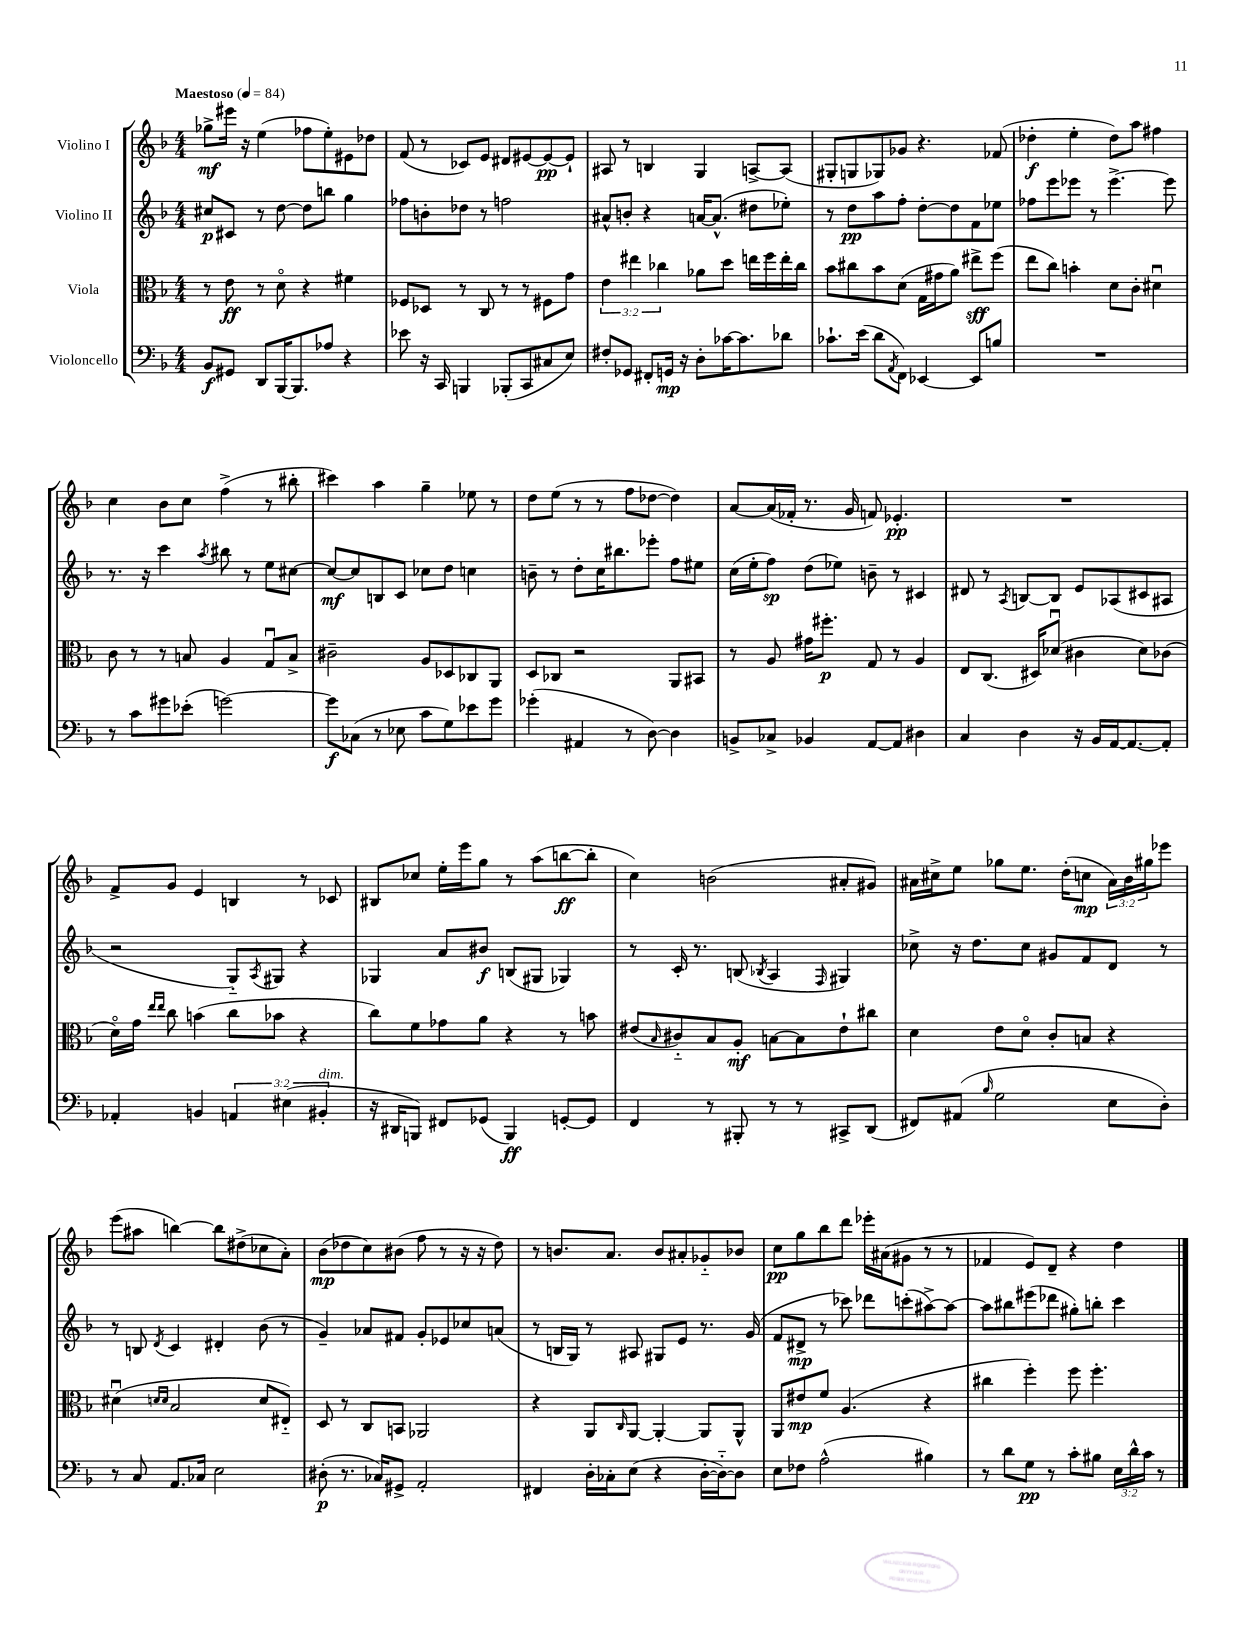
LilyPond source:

<<
\new StaffGroup <<
\new Staff = "s0" \with { instrumentName = "Violino I" } {
    \clef treble \key f \major \numericTimeSignature \time 4/4 \override Staff.TupletNumber.text = #tuplet-number::calc-fraction-text \tempo "Maestoso" 4 = 84
    ges''8->\mf eis'''16 r16 e''4( fes''8 e''8-.) eis'8 des''8 |
    f'8( r8 ces'8) e'8 dis'8 eis'8~ eis'8~\pp eis'8-! |
    ais8 r8 b4 g4 a8~-> a8( |
    gis8-. g8 ges8) ges'8 r4. fes'8( |
    des''4-.\f e''4-. des''8) a''8 fis''4 |
    c''4 bes'8 c''8 f''4->( r8 bis''8-. |
    cis'''4) a''4 g''4-- ees''8 r8 |
    d''8 e''8( r8 r8 f''8 des''8~ des''4) |
    a'8~ a'16( fes'16-. r8. g'16 f'8) ees'4.-.\pp |
    R1 |
    f'8-> g'8 e'4 b4 r8 ces'8 |
    bis8 ces''8 e''16-. e'''16 g''8 r8 a''8( b''8~\ff b''8-. |
    c''4) b'2( ais'8-. gis'8) |
    ais'16 cis''16-> e''8 ges''8 e''8. d''16-.( c''8\mp \tuplet 3/2 { ais'16) bes'16 gis''16 } ees'''8 |
    e'''8( ais''8 b''4~) b''8 dis''8->( ces''8 a'8-.) |
    bes'8\mp( des''8 c''8) bis'8( f''8 r8 r16 r16 des''8) |
    r8 b'8. a'8. b'8 ais'8-. ges'8-_ bes'8 |
    c''8\pp g''8 bes''8 d'''8 ees'''16-. ais'16( gis'8 r8 r8 |
    fes'4 e'8) d'8-- r4 d''4 \bar "|." |
}
\new Staff = "s1" \with { instrumentName = "Violino II" } {
    \clef treble \key f \major \numericTimeSignature \time 4/4
    cis''8\p cis'8 r8 d''8~ d''8 b''8 g''4 |
    fes''8 b'8-. des''8 r8 f''2 |
    ais'8-^ b'8-. r4 a'16~ a'8.-^( dis''8 ees''8-.) |
    r8 d''8\pp a''8 f''8-. d''8~-. d''8 f'8 ees''8 |
    fes''8 e'''8 ees'''8 r8 ees'''4.~-> ees'''8 |
    r8. r16 c'''4 \acciaccatura { a''8 } bis''8 r8 e''8 cis''8~ |
    cis''8~\mf cis''8 b8 c'8 ces''8 d''8 c''4 |
    b'8-- r8 d''8-. c''16 bis''8. ees'''8-. f''8 eis''8 |
    c''16( e''16-. f''8\sp) d''8( ees''8) b'8-- r8 cis'4 |
    dis'8 r8 \acciaccatura { a8 } b8~ b8 e'8 aes8( cis'8 ais8 |
    r2 g8-_) \acciaccatura { a8 } gis8 r4 |
    ges4 a'8 bis'8\f b8( gis8 ges4) |
    r8 c'16-. r8. b8( \acciaccatura { bes8 } a4 \grace { f16 } gis4) |
    ces''8-> r16 d''8. ces''8 gis'8 f'8 d'8 r8 |
    r8 b8 \acciaccatura { d'8 } c'4 dis'4-. bes'8( r8 |
    g'4--) aes'8 fis'8 g'8-. ees'8 ces''8 a'8( |
    r8 b16 g16) r8 ais8 gis8 e'8 r8. g'16( |
    f'8 dis'8->\mp r8 ces'''8) des'''8 c'''8-.( ais''8~->) ais''8~ |
    ais''8 bis''8 eis'''8( des'''8 gis''8-.) b''8-. c'''4 \bar "|." |
}
\new Staff = "s2" \with { instrumentName = "Viola" } {
    \clef alto \key f \major \numericTimeSignature \time 4/4 \override Staff.TupletNumber.text = #tuplet-number::calc-fraction-text
    r8 e'8\ff r8 d'8\flageolet r4 fis'4 |
    fes8 des8 r8 c8 r8 r8 fis8 g'8 |
    \tuplet 3/2 { e'4 eis''4 ces''4 } aes'8 d''8 e''16 f''16 e''16-. ces''16 |
    bes'8 cis''8 bes'8 d'8( g16 gis'16 a'8) eis''8->\sff f''8( |
    e''8 c''8) b'4-. d'8 c'8-. dis'4\downbow |
    c'8 r8 r8 b8 a4 g8\downbow b8-> |
    cis'2-- a8 des8 ces8 a,8 |
    d8 ces8 r2 a,8 bis,8 |
    r8 a8 gis'16 fis''8.-.\p g8 r8 a4 |
    e8 c8.( dis16) des'8\downbow( cis'4 des'8) ces'8( |
    d'16\flageolet) g'16 \grace { e''16 e''16 } c''8 b'4( c''8 bes'8 r4 |
    c''8) f'8 ges'8 a'8 r4 r8 b'8 |
    eis'8( \grace { bes16 } cis'8-_) bes8 a8-.\mf b8~ b8 eis'8-! cis''8 |
    d'4 e'8 d'8\flageolet c'8-. b8 r4 |
    dis'4\downbow( \grace { d'16 d'16 } bes2 d'8 eis8-_) |
    d8 r8 c8 b,8 aes,2 |
    r4 a,8 \grace { c16 } a,8~ a,4~-. a,8 a,8-^ |
    a,8 eis'8\mp f'8 a4.( r4 |
    cis''4 f''4-.) f''8 f''4.-. \bar "|." |
}
\new Staff = "s3" \with { instrumentName = "Violoncello" } {
    \clef bass \key f \major \numericTimeSignature \time 4/4 \override Staff.TupletNumber.text = #tuplet-number::calc-fraction-text
    bes,8\f gis,8 d,8 bes,,16~ bes,,8. aes8 r4 |
    ees'8 r16 c,16 b,,4 bes,,8-.( c,8 cis8 e8) |
    fis8-. ges,8 fis,8-. g,16\mp r16 d8-. ces'16~ ces'8. des'8 |
    ces'8.-! e'16( d'8 \acciaccatura { a,8 } f,8) ees,4~ ees,8 b8 |
    R1 |
    r8 c'8 gis'8 ees'8-.( g'2~) |
    g'8\f ces8( r8 ees8 c'8 g8) ees'8 g'8 |
    ges'4-.( ais,4 r8 d8~) d4 |
    b,8-> ces8-> bes,4 a,8~ a,8 dis4 |
    c4 d4 r16 bes,16 a,16~ a,8.~ a,8-. |
    aes,4-. b,4 \tuplet 3/2 { a,4 eis4( bis,4-.^\markup { \italic "dim." } } |
    r16 dis,16 b,,8) fis,8 ges,8( b,,4\ff) g,8~-. g,8 |
    f,4 r8 bis,,8-. r8 r8 cis,8-> d,8( |
    fis,8) ais,8( \grace { bes16 } g2 e8 d8-.) |
    r8 c8 a,8. ces16 e2 |
    dis8-.\p( r8. ces16) gis,8-> a,2-. |
    fis,4 d16-. ces16-. e8( r4 d16~-. d16~-_) d8 |
    e8 fes8 a2-^( bis4) |
    r8 d'8 g8\pp r8 c'8-. bis8 \tuplet 3/2 { e16 d'16-^ c'16 } r8 \bar "|." |
}
>>
>>
\layout { \context { \Score \remove "Bar_number_engraver" } }
